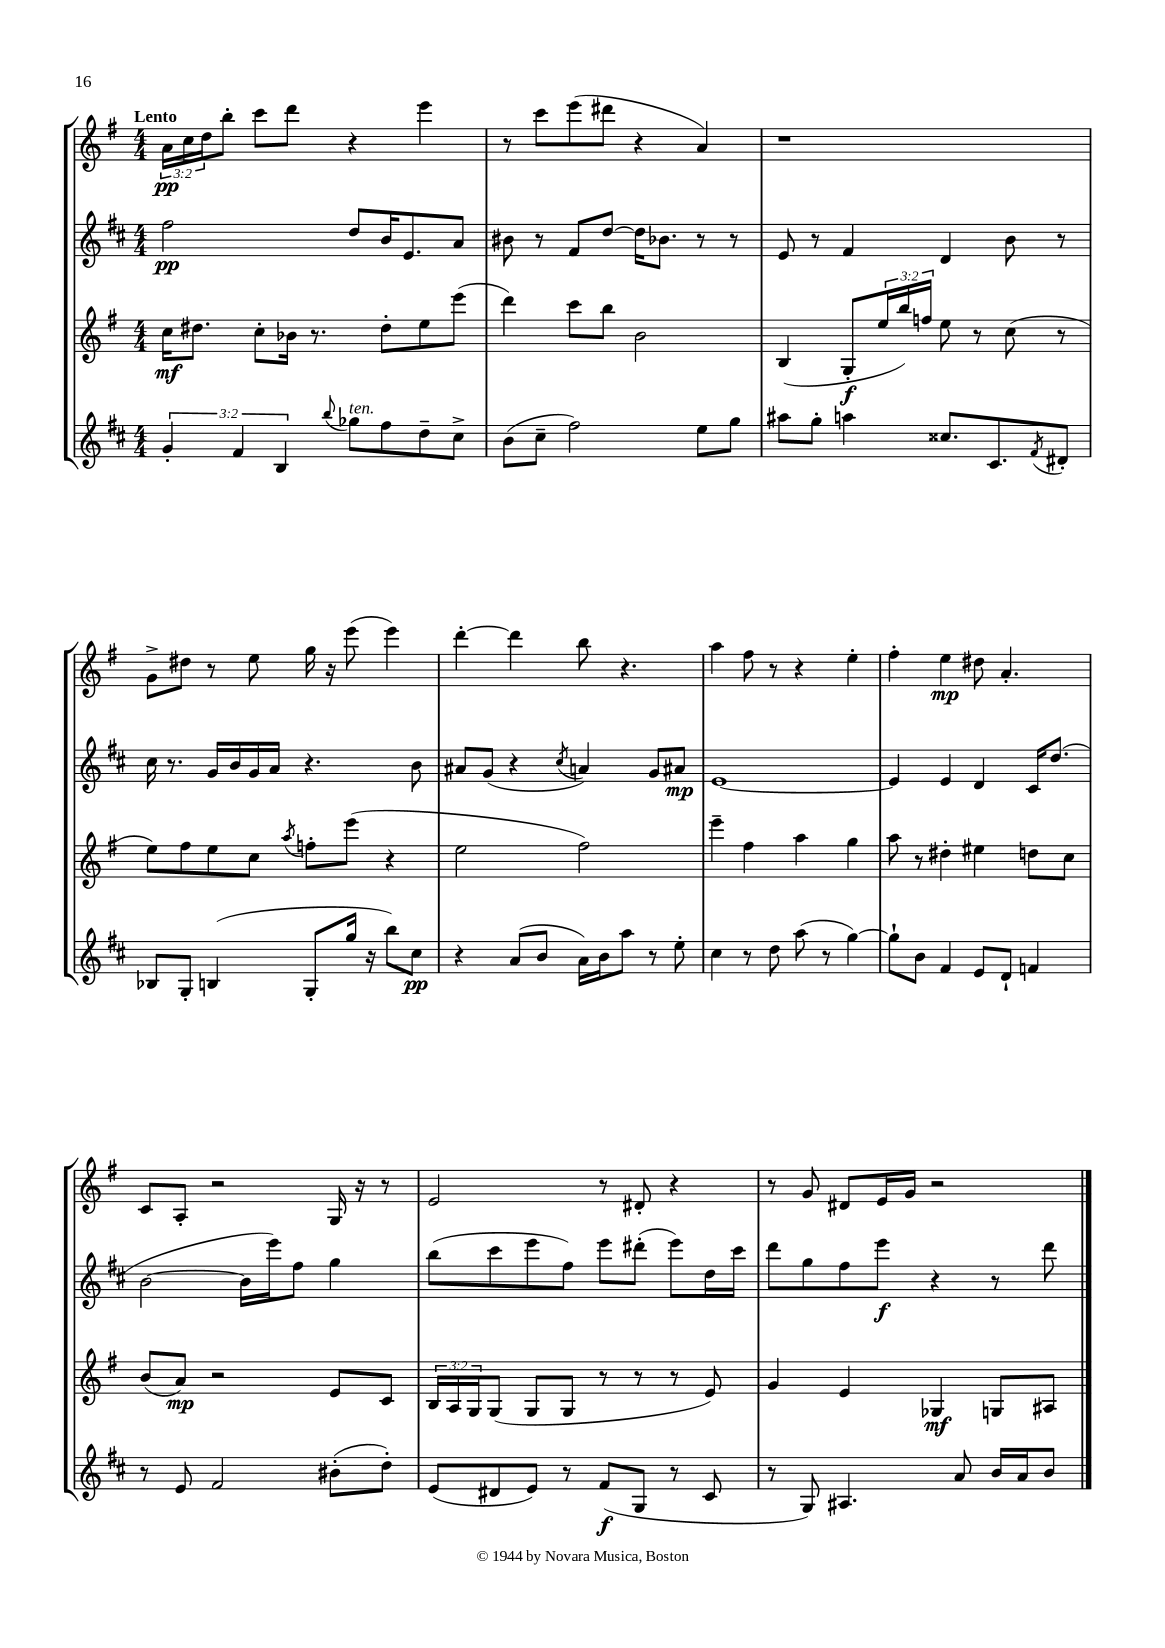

**kern	**kern	**kern	**kern
*staff4	*staff3	*staff2	*staff1
*clefG2	*clefG2	*clefG2	*clefG2
*k[f#c#]	*k[f#]	*k[f#c#]	*k[f#]
*M4/4	*M4/4	*M4/4	*M4/4
6g'	16cc	2ff#	24a
.	.	.	24cc
.	8.dd#	.	.
.	.	.	24dd
.	.	.	8bb'
6f#	.	.	.
.	8cc'	.	8ccc
6B	.	.	.
.	16b-	.	8ddd
.	8.r	.	.
8qqbb	.	.	.
8gg-	.	8dd	4r
8ff#	8dd#'	16b	.
.	.	8.e	.
8dd~	8ee	.	4eee
8cc#^	(8eee	8a	.
=	=	=	=
(8b	4ddd)	8b#	8r
8cc#~	.	8r	8ccc
2ff#)	8ccc	8f#	(8eee
.	8bb	[8dd	8ddd#
.	2b	16dd]	4r
.	.	8.b-	.
8ee	.	8r	4a)
8gg	.	8r	.
=	=	=	=
8aa#	(4B	8e	1r
8gg'	.	8r	.
4aa	8G'	4f#	.
.	24ee	.	.
.	24bb)	.	.
.	24ff	.	.
8.cc##	8ee	4d	.
.	8r	.	.
8.c#	.	.	.
.	(8cc	8b	.
8qf#	.	.	.
8d#'	8r	8r	.
=	=	=	=
8B-	8ee)	16cc#	8g^
.	.	8.r	.
8G'	8ff#	.	8dd#
(4B	8ee	16g	8r
.	.	16b	.
.	8cc	16g	8ee
.	.	16a	.
.	8qaa	.	.
8G'	8ff'	4.r	16gg
.	.	.	16r
16gg	(8eee	.	(8eee
16r	.	.	.
8bb)	4r	.	4eee)
8cc#	.	8b	.
=	=	=	=
4r	2ee	8a#	[4ddd'
.	.	(8g	.
(8a	.	4r	4ddd]
8b	.	.	.
.	.	8qcc#	.
16a)	2ff#)	4a)	8bb
16b	.	.	.
8aa	.	.	4.r
8r	.	8g	.
8ee'	.	8a#	.
=	=	=	=
4cc#	4eee~	[1e	4aa
8r	4ff#	.	8ff#
8dd	.	.	8r
(8aa	4aa	.	4r
8r	.	.	.
[4gg)	4gg	.	4ee'
=	=	=	=
8gg`]	8aa	4e]	4ff#'
8b	8r	.	.
4f#	4dd#'	4e	4ee
8e	4ee#	4d	8dd#
8d`	.	.	4.a'
4f	8dd	16c#	.
.	.	(8.dd	.
.	8cc	.	.
=	=	=	=
8r	(8b	[2b	8c
8e	8a)	.	8A'
2f#	2r	.	2r
.	.	16b]	.
.	.	16eee)	.
.	.	8ff#	.
(8b#'	8e	4gg	16G
.	.	.	16r
8dd')	8c	.	8r
=	=	=	=
(8e	24B	(8bb	2e
.	24A	.	.
.	24G	.	.
8d#	(8G	8ccc#	.
8e)	8G	8eee	.
8r	8G	8ff#)	.
(8f#	8r	8eee	8r
8G	8r	(8ddd#'	8d#'
8r	8r	8eee)	4r
8c#	8e)	16dd	.
.	.	16ccc#	.
=	=	=	=
8r	4g	8ddd	8r
8G)	.	8gg	8g
4.A#	4e	8ff#	8d#
.	.	8eee	16e
.	.	.	16g
.	4G-	4r	2r
8a	.	.	.
16b	8G	8r	.
16a	.	.	.
8b	8A#	8ddd	.
==	==	==	==
*-	*-	*-	*-
